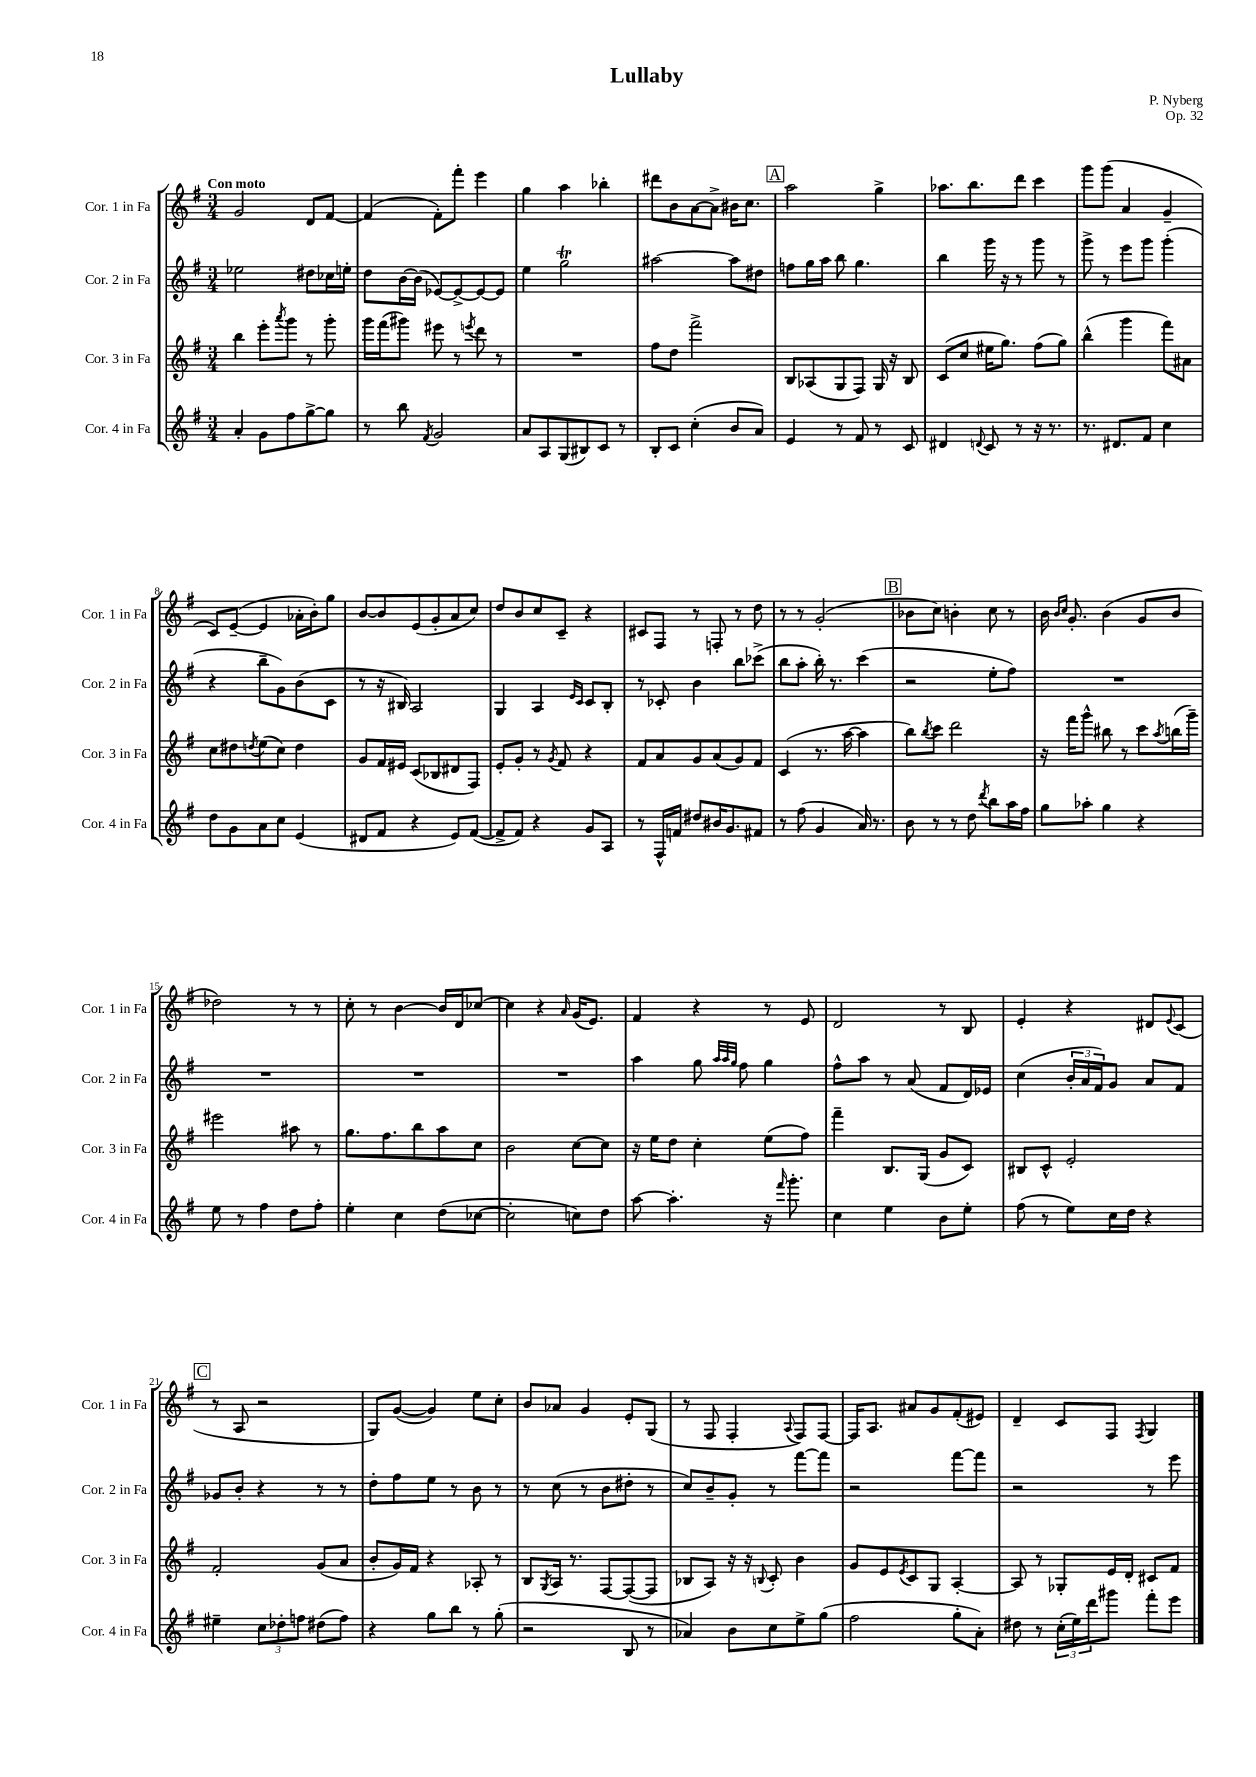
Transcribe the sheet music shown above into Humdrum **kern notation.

**kern	**kern	**kern	**kern
*staff4	*staff3	*staff2	*staff1
*clefG2	*clefG2	*clefG2	*clefG2
*k[f#]	*k[f#]	*k[f#]	*k[f#]
*M3/4	*M3/4	*M3/4	*M3/4
4a'	4bb	2ee-	2g
8g	8eee'	.	.
.	8qaaa	.	.
8ff#	8ggg	.	.
[8gg^	8r	8dd#	8d
8gg]	8ggg'	16cc-	[8f#
.	.	16ee'	.
=	=	=	=
8r	16ggg	8dd	(4f#]
.	(16fff#	.	.
8bb	8ggg#)	[16b	.
.	.	(16b]	.
8qf#	.	.	.
2g	8eee#	[8e-)	8f#')
.	8r	8e-^_	8fff#'
.	8qeee	.	.
.	8ddd	8e-_	4eee
.	8r	8e-]	.
=	=	=	=
8a	2.r	4ee	4gg
8A	.	.	.
(8G	.	2gg	4aa
8B#)	.	.	.
8c	.	.	4bb-'
8r	.	.	.
=	=	=	=
8B'	8ff#	[2aa#	8ddd#
8c	8dd	.	8b
(4cc'	2fff#^	.	[8a
.	.	.	8a^]
8b	.	8aa#]	16b#
.	.	.	8.cc
8a)	.	8dd#	.
=	=	=	=
4e	8B	8ff	2aa
.	(8A-	16gg	.
.	.	16aa	.
8r	8G	8bb	.
8f#	8F#)	4.gg	.
8r	16G	.	4gg^
.	16r	.	.
8c	8B	.	.
=	=	=	=
4d#	(8c	4bb	8.aa-
.	8cc	.	.
.	.	.	8.bb
8qqd	.	.	.
8c	16ee#	16ggg	.
.	8.gg)	16r	.
8r	.	8r	8ddd
16r	(8ff#	8ggg	4ccc
8.r	.	.	.
.	8gg)	8r	.
=	=	=	=
8.r	(4bb^^	8ggg^	8ggg
.	.	8r	(8ggg
8.d#	.	.	.
.	4ggg	8eee	4a
8f#	.	8ggg	.
4cc	8fff#)	(4ggg'	4g~
.	8a#	.	.
=	=	=	=
8dd	8cc	4r	8c)
8g	8dd#	.	([8e~
.	8qdd	.	.
8a	(8ee	8bb~	4e]
8cc	8cc)	8g)	.
(4e	4dd	(8b	16a-'
.	.	.	16b')
.	.	8c	8gg
=	=	=	=
8d#	8g	8r	[8b
8f#	16f#	16r	8b]
.	16e#	16B#)	.
4r	(8c	2A	(8e
.	8B-	.	8g'
8e)	8d#	.	8a
([8f#	8F#)	.	8cc)
=	=	=	=
8f#^]	8e'	4G	8dd
8f#)	8g'	.	8b
4r	8r	4A	8cc
.	8qg	.	.
.	8f#	.	8c~
.	.	16qqe	.
.	.	16qqc	.
8g	4r	8c	4r
8A	.	8B'	.
=	=	=	=
8r	8f#	8r	8c#
16F#^^	8a	8c-'	8F#
16f	.	.	.
8dd#	8g	4b	8r
16b#	(8a	.	8F'
8.g	.	.	.
.	8g)	8bb	8r
8f#	8f#	(8ccc-^	8dd
=	=	=	=
8r	(4c	8bb	8r
(8ff#	.	8aa'	8r
4g	8.r	16bb')	(2g'
.	.	8.r	.
.	[16aa	.	.
16a)	4aa]	(4ccc	.
8.r	.	.	.
=	=	=	=
8b	8bb)	2r	8b-
.	8qbb	.	.
8r	8ccc	.	8cc)
8r	2ddd	.	4b'
8dd	.	.	.
8qddd	.	.	.
8bb	.	8ee'	8cc
16aa	.	8ff#)	8r
16ff#	.	.	.
=	=	=	=
8gg	16r	2.r	16b
.	.	.	16qqb
.	.	.	16qqcc
.	16fff#	.	8.g'
8aa-'	8ggg^^	.	.
4gg	8bb#	.	(4b
.	8r	.	.
4r	8ccc	.	8g
.	8qaa	.	.
.	(16bb	.	8b
.	16ggg~)	.	.
=	=	=	=
8ee	2eee#	2.r	2dd-)
8r	.	.	.
4ff#	.	.	.
8dd	8aa#	.	8r
8ff#'	8r	.	8r
=	=	=	=
4ee'	8.gg	2.r	8cc'
.	.	.	8r
.	8.ff#	.	.
4cc	.	.	[4b
.	8bb	.	.
(8dd	8aa	.	16b]
.	.	.	16d
[8cc-	8cc	.	[8cc-
=	=	=	=
2cc-']	2b	2.r	4cc-]
.	.	.	4r
.	.	.	16qqa
8cc)	[8cc	.	(16g
.	.	.	8.e)
8dd	8cc]	.	.
=	=	=	=
[8aa	16r	4aa	4f#
.	16ee	.	.
4.aa']	8dd	.	.
.	4cc'	8gg	4r
.	.	32qqaa	.
.	.	32qqaa	.
.	.	32qqgg	.
.	.	8ff#	.
16r	(8ee	4gg	8r
16qqfff#	.	.	.
8.ggg'	.	.	.
.	8ff#)	.	8e
=	=	=	=
4cc	4fff#~	8ff#^^	2d
.	.	8aa	.
4ee	8.B	8r	.
.	.	(8a	.
.	(16G	.	.
8b	8g	8f#	8r
8ee'	8c)	16d)	8B
.	.	16e-	.
=	=	=	=
(8ff#	8B#	(4cc	4e'
8r	8c^^	.	.
8ee)	2e'	24b'	4r
.	.	24a	.
.	.	24f#)	.
16cc	.	8g	.
16dd	.	.	.
4r	.	8a	8d#
.	.	.	8qqe
.	.	8f#	(8c
=	=	=	=
4ee#~	2f#'	8g-	8r
.	.	8b'	8A
12cc	.	4r	2r
12dd-'	.	.	.
12ff	.	.	.
(8dd#	(8g	8r	.
8ff)	8a	8r	.
=	=	=	=
4r	8b'	8dd'	8G)
.	16g)	8ff#	([8g
.	16f#	.	.
8gg	4r	8ee	4g])
8bb	.	8r	.
8r	8A-'	8b	8ee
(8gg'	8r	8r	8cc'
=	=	=	=
2r	8B	8r	8b
.	8qG	.	.
.	16A	(8cc	8a-
.	8.r	.	.
.	.	8r	4g
.	[8F#	8b	.
8B	(8F#_	8dd#'	8e'
8r	8F#]	8r	(8G
=	=	=	=
4a-)	8B-	8cc)	8r
.	8A)	8b~	8F#
8b	16r	8g'	4F#'
.	16r	.	.
.	8qqB	.	.
8cc	8c'	8r	.
.	.	.	8qqA
8ee^	4b	[8fff#	8F#)
(8gg	.	8fff#]	[8F#
=	=	=	=
2ff#	8g	2r	16F#]
.	.	.	8.A
.	8e	.	.
.	8qe	.	.
.	8c	.	8a#
.	8G	.	8g
8gg'	[4A'	[8fff#	(8f#'
8a')	.	8fff#]	8e#)
=	=	=	=
8dd#	8A]	2r	4d~
8r	8r	.	.
(24cc'	8G-'	.	8c
24ee)	.	.	.
24ddd	.	.	.
8ggg#	16e	.	8F#
.	16d'	.	.
.	.	.	8qF#
8fff#'	8c#	8r	4G
8eee	8f#	8eee	.
==	==	==	==
*-	*-	*-	*-
